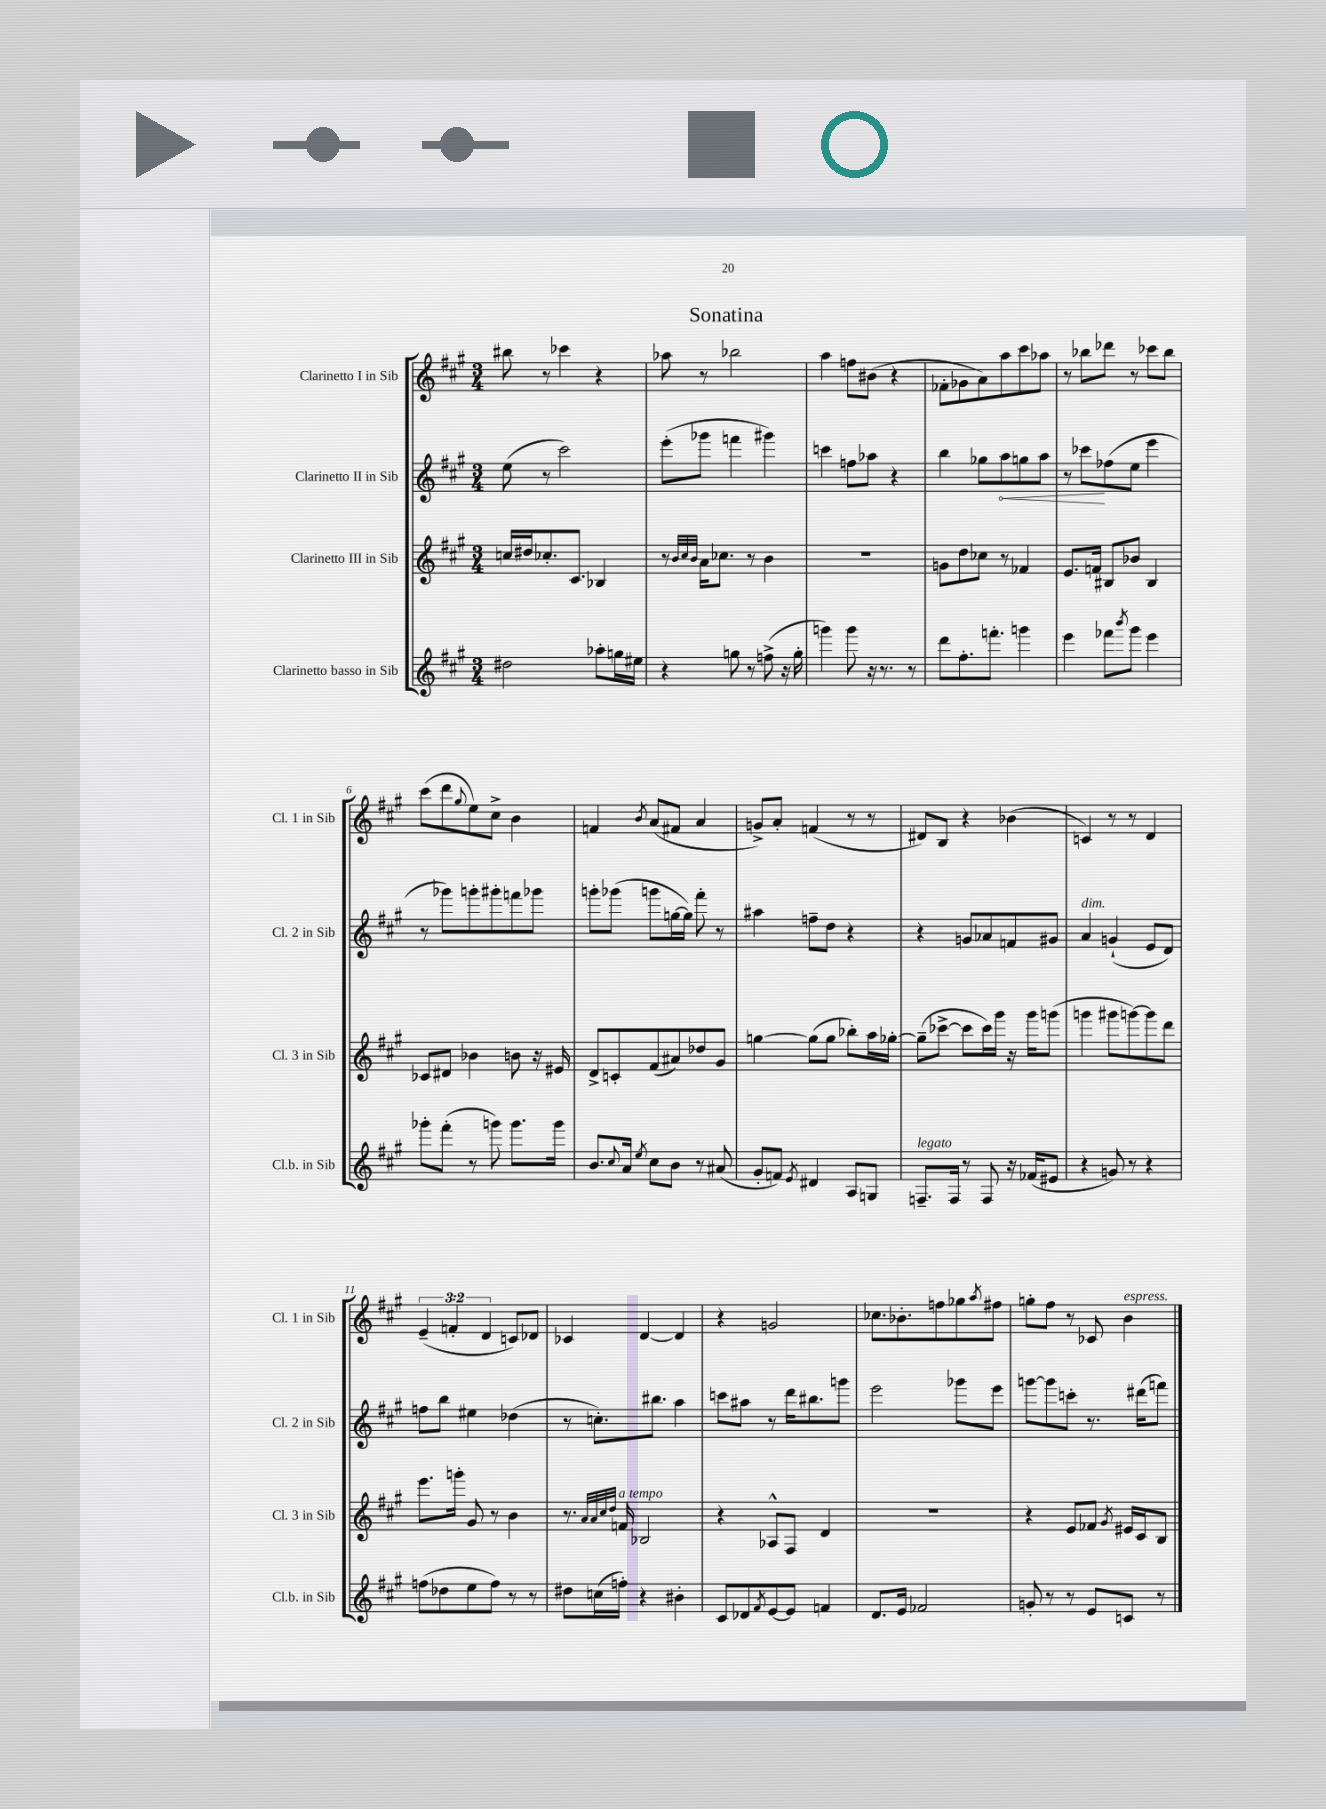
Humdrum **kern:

**kern	**kern	**kern	**kern
*staff4	*staff3	*staff2	*staff1
*clefG2	*clefG2	*clefG2	*clefG2
*k[f#c#g#]	*k[f#c#g#]	*k[f#c#g#]	*k[f#c#g#]
*M3/4	*M3/4	*M3/4	*M3/4
2dd#	16cc	(8ee	8bb#
.	16dd#	.	.
.	8.cc-'	8r	8r
.	.	2ccc#)	4ccc-
.	8.c#	.	.
8aa-'	4B-	.	4r
16gg	.	.	.
16ee#	.	.	.
=	=	=	=
4r	8r	(8eee'	8aa-
.	32qqb	.	.
.	32qqcc#	.	.
.	32qqb	.	.
.	16a	8ggg-	8r
.	8.cc-	.	.
8gg	.	4fff	2bb-
8r	8r	.	.
(8ff^	4b	4ggg#)	.
16r	.	.	.
16gg'	.	.	.
=	=	=	=
4ggg)	2.r	4ccc	4aa
8ggg	.	8ff	8ff
16r	.	8aa-	(8b#
8.r	.	.	.
.	.	4r	4r
8r	.	.	.
=	=	=	=
8ddd	8g	4bb	8f-'
8.ff#'	8dd	.	8g-
.	8cc-	8gg-	8a)
8.fff'	.	.	.
.	8r	8aa	8aa
4ggg	4f-	8gg	8ccc#
.	.	8aa	8aa-
=	=	=	=
4eee	8.e	8r	8r
.	.	8ccc-	8bb-
.	16f	.	.
8fff-	8B#	(8ff-	8ddd-
8qbbb	.	.	.
8ggg#	8b-	8ee	8r
4eee	4B#	4eee	8ccc-
.	.	.	8bb-
=	=	=	=
8ggg-'	8c-	8r	(8ccc#
(8fff#'	8d#	8ggg-)	8ddd
.	.	.	8qqgg#
8r	4b-	8ggg'	8ee)
8ggg)	.	8ggg#'	8cc#^
8.ggg	8b	8fff	4b
.	16r	8ggg-	.
16ggg	16e#	.	.
=	=	=	=
8.b	8d^	8ggg'	4f
.	8c'	(8ggg-	.
8qqcc#	.	.	.
16a	.	.	.
8qee	.	.	8qb
8cc#	(8f#	8ggg	(8a
8b	8a#)	[16gg	8f#
.	.	16gg])	.
8r	8dd-	8fff#'	4a
(8a#	8g#	8r	.
=	=	=	=
8g#'	[4gg	4aa#	8g^)
8f)	.	.	8a'
8qe	.	.	.
4d#	(8gg]	8ff~	(4f
.	8gg	8dd	.
8A	8bb-')	4r	8r
8G	16aa	.	8r
.	[16gg-'	.	.
=	=	=	=
8.F~	(8gg-~]	4r	8d#)
.	[8ccc-^	.	8B
16F	.	.	.
8r	8ccc-]	8g	4r
8F	16ccc-)	8a-	.
.	16ggg#	.	.
16r	16r	8f	(4b-
(16f-	16ggg#	.	.
8e#	(8ggg	8g#	.
=	=	=	=
4r	4ggg	4a	4c)
8g)	8ggg#	(4g`	8r
8r	[8ggg)	.	8r
4r	8ggg]	8e	4d
.	8ddd	8d)	.
=	=	=	=
(8ff	8.eee	8ff	(6e~
8dd-	.	8bb	.
.	.	.	6f'
.	16ggg'	.	.
8ee	8g#	4ee#	.
.	.	.	6d
8ff)	8r	.	.
8r	4b	(4dd-	8c)
8r	.	.	8d-
=	=	=	=
8dd#	8.r	8r	4c-
(16cc	.	8.cc')	.
.	32qqa	.	.
.	32qqa	.	.
.	32qqcc#	.	.
.	32qqdd	.	.
16ff')	16f	.	.
4r	2B-	.	[4d
.	.	8.bb#	.
4b#'	.	4aa	4d]
=	=	=	=
8c#	4r	8ccc	4r
8d-	.	8aa#	.
8qf#	.	.	.
[8e	8A-^^	8r	2g
8e]	8F#	16ddd	.
.	.	8.bb#	.
4f	4d	.	.
.	.	8ggg	.
=	=	=	=
8.d	2.r	2eee	8.cc-
16e	.	.	8.b-'
2f-	.	.	.
.	.	.	8ff
.	.	8ggg-	8gg-
.	.	.	8qaa
.	.	8eee	8ff#
=	=	=	=
8g'	4r	[8ggg	8gg'
8r	.	8ggg]	8ff#
8r	8e	8ccc'	8r
8e	8f-	8.r	8c-
.	8qg#	.	.
8c	16e#	.	4b
.	16c#	(16ddd#	.
8r	8B	8fff)	.
==	==	==	==
*-	*-	*-	*-
